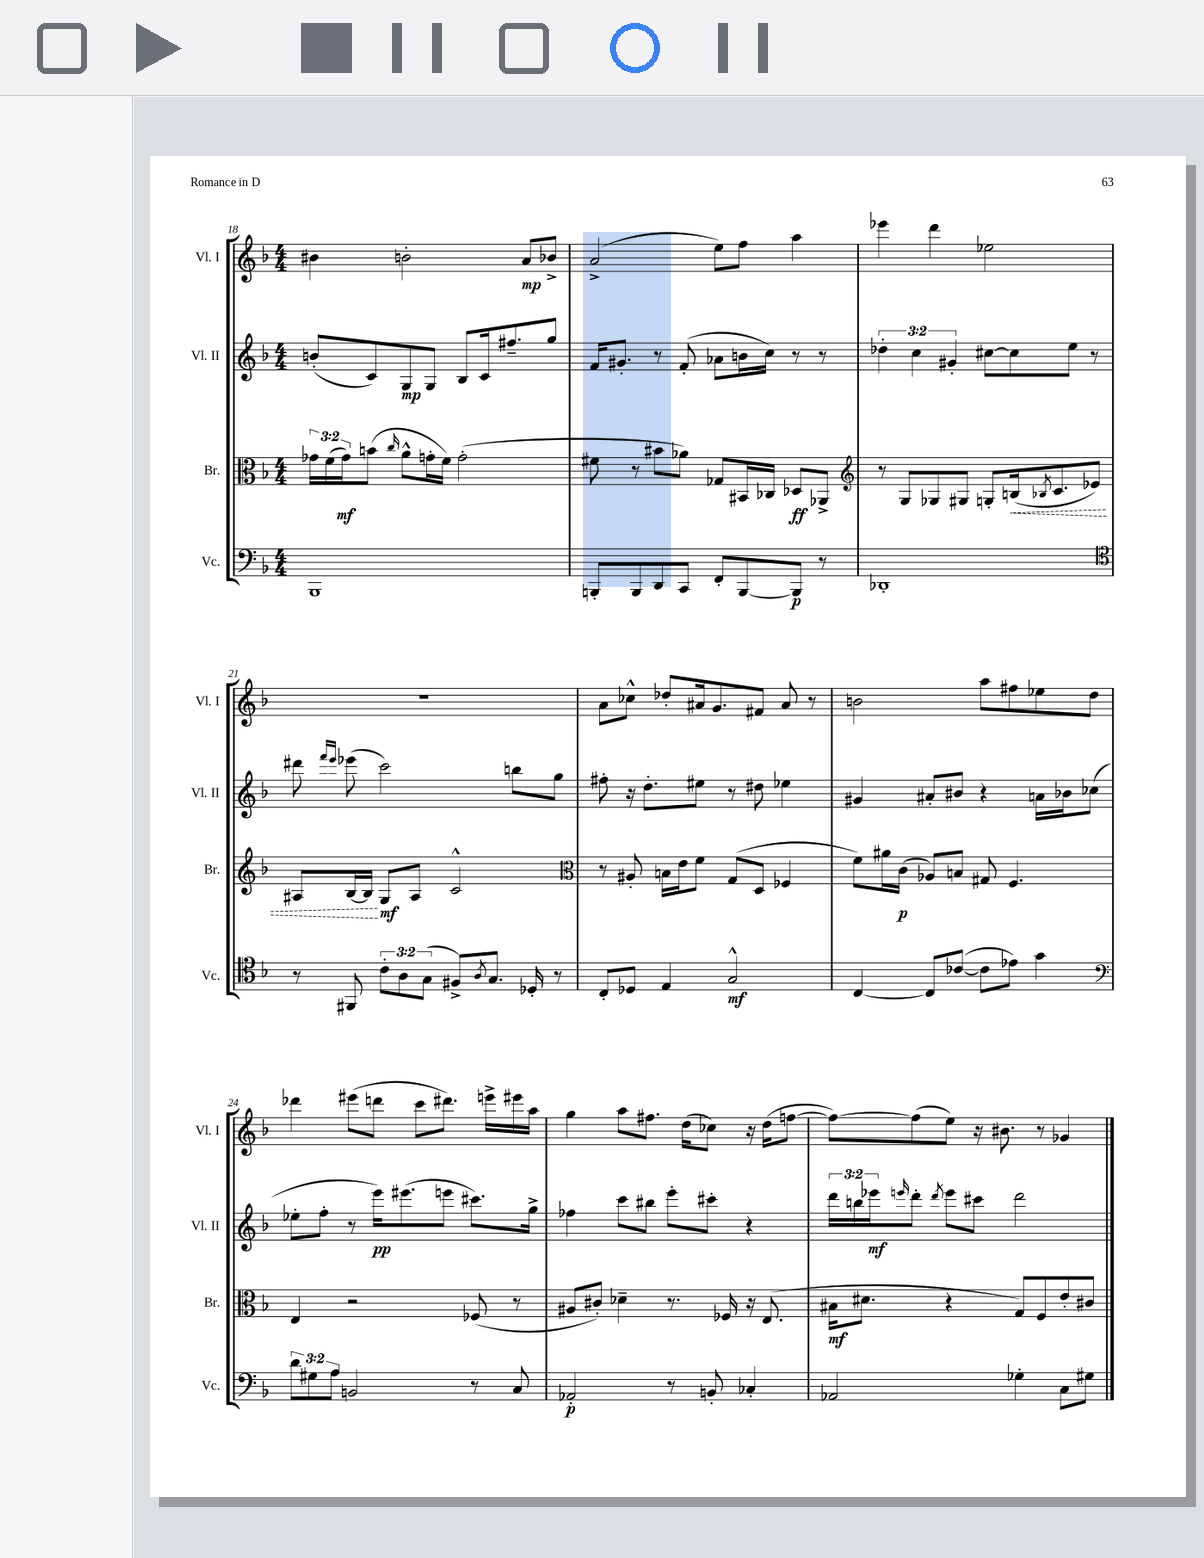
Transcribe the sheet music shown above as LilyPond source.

<<
\new StaffGroup <<
\new Staff = "s0" \with { instrumentName = "Vl. I" shortInstrumentName = "Vl. I" } {
    \clef treble \key f \major \numericTimeSignature \time 4/4
    bis'4 b'2-. a'8\mp bes'8-> |
    a'2->( e''8) f''8 a''4 |
    ees'''4 d'''4 ees''2 |
    R1 |
    a'8 ces''8-^ des''8-. ais'16 g'8. fis'8 ais'8 r8 |
    b'2 a''8 fis''8 ees''8 d''8 |
    des'''4 eis'''8( d'''8 c'''8 dis'''8.) e'''16-> eis'''16 a''16 |
    g''4 a''8 fis''8. d''16( ces''8) r16 d''16( f''8~ |
    f''8~) f''8( e''8) r16 bis'8. r8 ges'4 \bar "|." |
}
\new Staff = "s1" \with { instrumentName = "Vl. II" shortInstrumentName = "Vl. II" } {
    \clef treble \key f \major \numericTimeSignature \time 4/4 \override Staff.TupletNumber.text = #tuplet-number::calc-fraction-text
    b'8-.( c'8) g8\mp g8 bes8 c'16 fis''8.-- g''8 |
    f'16 gis'8.-. r8 f'8-.( aes'8 b'16 c''16) r8 r8 |
    \tuplet 3/2 { des''4-. c''4 gis'4-. } cis''8~ cis''8 e''8 r8 |
    dis'''8 \grace { f'''16 e'''16 } ees'''8( c'''2) b''8 g''8 |
    fis''8-. r16 d''8.-. eis''8 r8 dis''8 ees''4 |
    gis'4 ais'8-. bis'8 r4 a'16 bes'16 ces''8( |
    ees''8-. f''8-. r8 e'''16\pp) eis'''8.( e'''8 cis'''8.) g''16-> |
    fes''4 c'''8 bis''8 e'''8-. cis'''8-. r4 |
    \tuplet 3/2 { d'''16 b''16 ees'''16\mf } \grace { e'''16 } d'''8-. \acciaccatura { d'''8 } e'''8 cis'''8 d'''2 \bar "|." |
}
\new Staff = "s2" \with { instrumentName = "Br." shortInstrumentName = "Br." } {
    \clef alto \key f \major \numericTimeSignature \time 4/4 \override Staff.TupletNumber.text = #tuplet-number::calc-fraction-text
    \tuplet 3/2 { ges'16 f'16( ges'16\mf) } b'8( \grace { c''16 } a'8-^ g'16-. f'16) g'2-.( |
    fis'8 r8 bis'8 aes'8) ges8 bis,16 ces16 des8\ff aes,8-> |
    \clef treble r8 g8 ges8 gis8 g8-. \once \override Hairpin.style = #'dashed-line b16\<( \acciaccatura { bes8 } c'8. ees'8) |
    ais8 bes16~ bes16\! g8\mf ais8 c'2-^ |
    \clef alto r8 ais8-. b16 e'16 f'8 g8( d8 fes4 |
    f'8) ais'16 c'16\p( aes8) b8 gis8 f4. |
    e4 r2 fes8( r8 |
    ais8 cis'8-.) des'4-- r8. fes16 r16 e8.( |
    bis16\mf dis'8. r4 g8) f8 e'8-. cis'8 \bar "|." |
}
\new Staff = "s3" \with { instrumentName = "Vc." shortInstrumentName = "Vc." } {
    \clef bass \key f \major \numericTimeSignature \time 4/4 \override Staff.TupletNumber.text = #tuplet-number::calc-fraction-text
    bes,,1 |
    b,,8-. b,,8 d,8 c,8 f,8-. b,,8~ b,,8\p r8 |
    des,1-. |
    \clef tenor r8 fis,8 \tuplet 3/2 { c'8-. a8 g8( } fis8->) \acciaccatura { a8 } g8. des16-. r8 |
    c8-. des8 e4 g2-^\mf |
    c4~ c8 ces'8~( ces'8 ees'8) g'4 |
    \clef bass \tuplet 3/2 { d'8 gis8 a8 } b,2 r8 c8 |
    aes,2-.\p r8 b,8-. ces4-. |
    aes,2 ges4-. c8 gis8 \bar "|." |
}
>>
>>
\layout { \context { \Score currentBarNumber = #18 } }
